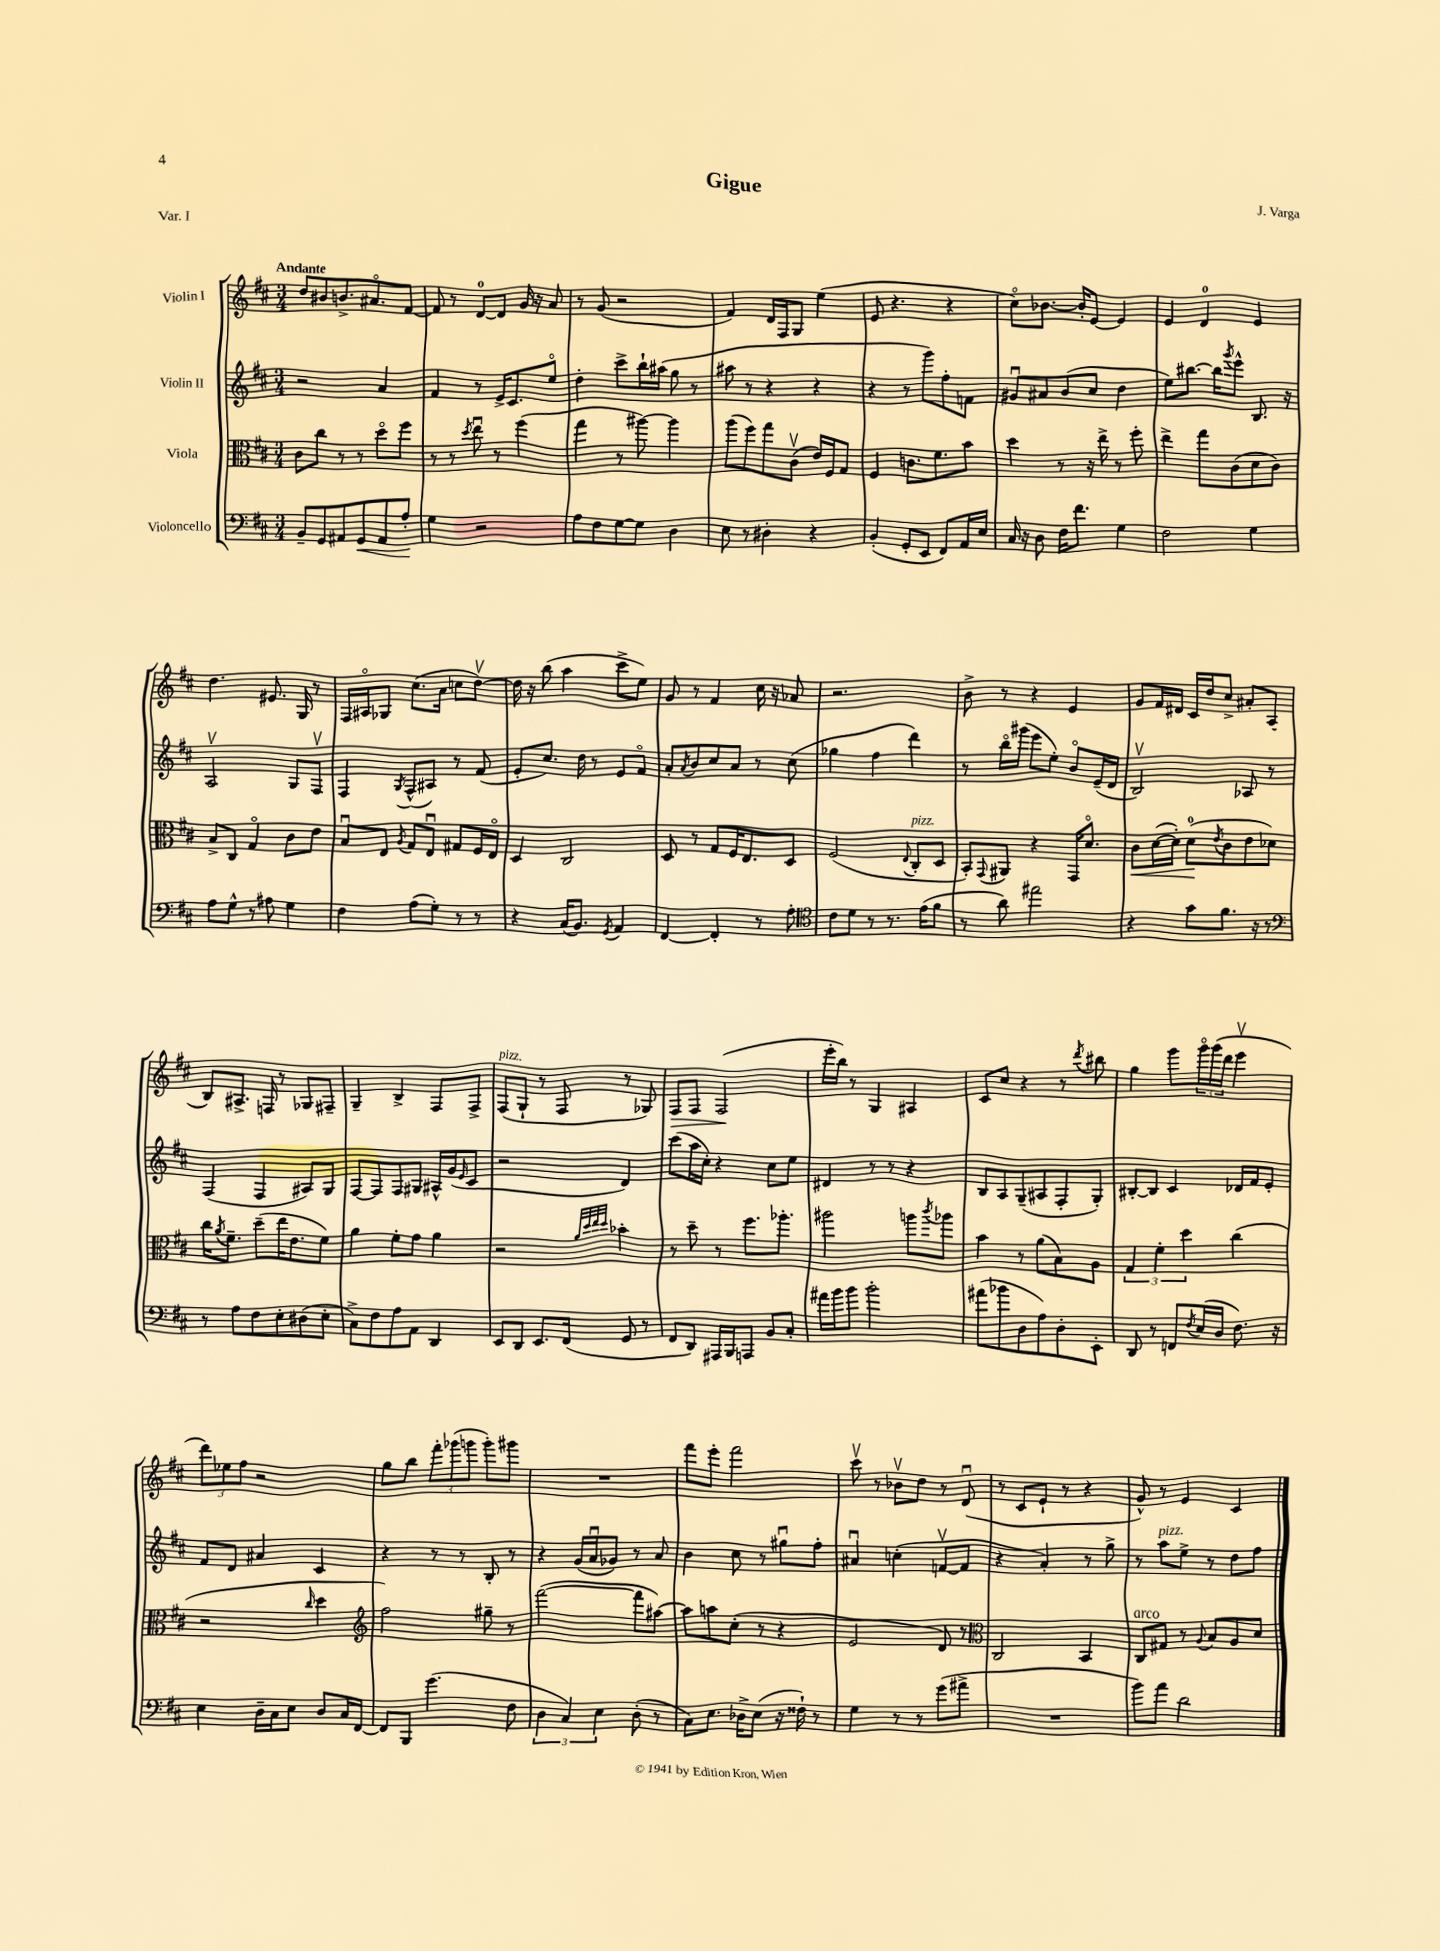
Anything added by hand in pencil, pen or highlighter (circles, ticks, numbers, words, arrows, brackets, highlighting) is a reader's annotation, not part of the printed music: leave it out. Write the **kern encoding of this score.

**kern	**dynam	**kern	**dynam	**kern	**kern	**dynam
*part4	*part4	*part3	*part3	*part2	*part1	*part1
*staff4	*staff4	*staff3	*staff3	*staff2	*staff1	*staff1
*I"Violoncello	*	*I"Viola	*	*I"Violin II	*I"Violin I	*
*clefF4	*	*clefC3	*	*clefG2	*clefG2	*
*k[f#c#]	*	*k[f#c#]	*	*k[f#c#]	*k[f#c#]	*
*M3/4	*	*M3/4	*	*M3/4	*M3/4	*
=1	=1	=1	=1	=1	=1	=1
!	!	!	!	!	!LO:TX:a:B:t=Andante	!
8BB~/L	.	8c#\L	.	2r	8dd/L	.
8GG/	.	8cc#\J	.	.	8b#X/	.
8AA#X/	.	8r	.	.	8.bn^/	.
!	!LO:HP:b	!	!	!	!	!
8GG/	<	8r	.	.	.	.
.	.	.	.	.	8.a#X/	.
8AA#/	.	8dd\L	.	4a/	.	.
8A'/J	.	8ff#\J	.	.	[8f#/J	.
.	[	.	.	.	.	.
=2	=2	=2	=2	=2	=2	=2
4G\	.	8r	.	4f#/	8f#/]	.
.	.	8r	.	.	8r	.
.	.	8qdd/	.	.	.	.
2r	.	8eeu\	.	8r	[8d/L	.
.	.	8r	.	16e^/KL	8d/J]	.
.	.	.	.	8.c#/	.	.
.	.	(4ff#\	.	.	16g/	.
.	.	.	.	.	16r	.
.	.	.	.	8ee/J	8a/	.
=3	=3	=3	=3	=3	=3	=3
8A\L	.	4gg\	.	4dd'\	8r	.
8F#\	.	.	.	.	(8g/	.
[8G\	.	8r	.	8ccc#^\L	2r	.
8G\J]	.	[8aa#X\)	.	16bb`\L	.	.
.	.	.	.	(16aa#X\JJ	.	.
4D\	.	4aa#\]	.	8gg\	.	.
.	.	.	.	8r	.	.
=4	=4	=4	=4	=4	=4	=4
8E\	.	(8aa\L	.	8aa#X\	4f#/)	.
8r	.	8ff#\)	.	8r	.	.
4D#X'\	.	8gg\	.	4r	16d/LL	.
.	.	.	.	.	16F#/J	.
.	.	(8c#v\J	.	.	8G/J	.
4r	.	16e/LL)	.	4r	(4ee\	.
.	.	16F#/J	.	.	.	.
.	.	8G/J	.	.	.	.
=5	=5	=5	=5	=5	=5	=5
(4BB'/	.	4F#/	.	4r	8e/	.
.	.	.	.	.	4.r	.
8GG'/L	.	8.cn\L	.	8r	.	.
8EE/J	.	.	.	8ggg\L)	.	.
.	.	8.f#\	.	.	.	.
8FF#/L)	.	.	.	8ff#'\	4r	.
16AA/L	.	8b\J	.	8fn\J	.	.
16E/JJ	.	.	.	.	.	.
=6	=6	=6	=6	=6	=6	=6
16C#/	.	4dd\	.	8g#Xu/L	8cc#\L)	.
16r	.	.	.	.	.	.
8D\	.	.	.	8a#X/	[8.b-X\J	.
16F#\KL	.	8r	.	(8b/	.	.
8.f#\J	.	.	.	.	16b-'/KL]	.
.	.	16r	.	8cc#/J	[8e/J	.
.	.	16ee^\	.	.	.	.
4G\	.	8r	.	4dd\	4e/]	.
.	.	8ff#'\	.	.	.	.
=7	=7	=7	=7	=7	=7	=7
2F#\	.	4ee^\	.	8ee\L)	4e/	.
.	.	.	.	[8.bb#X\J	.	.
.	.	8gg\L	.	.	4d/	.
.	.	.	.	16bb#\KL]	.	.
.	.	.	.	8qggg/	.	.
.	.	(8c#\	.	8eee^^\J	.	.
4G\	.	8d\	.	8.B/	4e/	.
.	.	8c#\J)	.	.	.	.
.	.	.	.	16r	.	.
!!LO:LB:g=z
=8	=8	=8	=8	=8	=8	=8
8A\L	.	8B^/L	.	2Av/	4.dd\	.
8G^^\J	.	8C#/J	.	.	.	.
8r	.	4G/	.	.	.	.
8A#X\	.	.	.	.	8.e#X/	.
4G\	.	8c#\L	.	8G/L	.	.
.	.	.	.	.	16G/	.
.	.	8e\J	.	8F#v/J	8r	.
=9	=9	=9	=9	=9	=9	=9
4F#\	.	8Bu/L	.	4F#/	16F#/LL	.
.	.	.	.	.	16A#X/J	.
.	.	8E/J	.	.	8G-X/J	.
.	.	8qA/	.	8qG/	.	.
(8A\L	.	8G/L	.	(8F#^^/L	(8.cc#\L	.
8G'\J)	.	8Eu/J	.	8A#X/J)	.	.
.	.	.	.	.	16a\Jk	.
8r	.	8G#X/L	.	8r	8ccn\L	.
8r	.	16F#/L	.	(8f#/	[8ddv\J)	.
.	.	16E/JJ	.	.	.	.
=10	=10	=10	=10	=10	=10	=10
4r	.	4D/	.	8e'/L	16dd\]	.
.	.	.	.	.	16r	.
.	.	.	.	8.cc#/J)	(8bb\	.
(16C#/KL	.	2C#/	.	.	4aa\	.
8.BB/J)	.	.	.	16dd\	.	.
.	.	.	.	8r	.	.
8qGG/	.	.	.	.	.	.
4AA/	.	.	.	8e/L	8ccc#^\L	.
.	.	.	.	8f#/J	8ee\J)	.
=11	=11	=11	=11	=11	=11	=11
[4FF#/	.	8D/	.	8a'/L	8g/	.
.	.	.	.	8qa/	.	.
.	.	8r	.	8b/	8r	.
4FF#'/]	.	8G/L	.	8cc#/	4f#/	.
.	.	16F#/K	.	8a/J	.	.
.	.	8.E/	.	.	.	.
8r	.	.	.	8r	16cc#\	.
.	.	.	.	.	16r	.
8A'\	.	8D/J	.	(8cc#\	8a-X/	.
=12	=12	=12	=12	=12	=12	=12
*clefC4	*	*	*	*	*	*
8c#\L	.	(2F#/	.	4gg-X\	2.r	.
8d\J	.	.	.	.	.	.
8r	.	.	.	4ff#\	.	.
8.r	.	.	.	.	.	.
.	.	8qqE/	.	.	.	.
!	!	!LO:TX:a:i:t=pizz.	!	!	!	!
.	.	8C#'/L	.	4ddd\)	.	.
(16e\KL	.	.	.	.	.	.
8f#\J	.	8D/J	.	.	.	.
=13	=13	=13	=13	=13	=13	=13
8r	.	8BB'/L)	.	8r	8b^\	.
.	.	8qqGG/	.	.	.	.
8a\)	.	8AA#X/J	.	16bb\LL	8r	.
.	.	.	.	(16ggg#X\JJ	.	.
2ee#X\	.	4r	.	8eee\L	4r	.
.	.	.	.	8ee'\J)	.	.
.	.	16GG/KL	.	8b/L	4e/	.
.	.	8.d/J	.	.	.	.
.	.	.	.	(16e~/L	.	.
.	.	.	.	16d/JJ	.	.
=14	=14	=14	=14	=14	=14	=14
!	!	!	!LO:HP:b	!	!	!
4r	.	8c#\L	<	2Bv/)	8g/L	.
.	.	([16d\L	.	.	16f#/L	.
.	.	16d'\JJ])	.	.	16d#X/JJ	.
8g\L	.	(8d\L	.	.	16c#/LL	.
.	.	.	.	.	16dd/J	.
.	.	8qe/	.	.	.	.
8.f#\J	.	8c#\	[	.	8cc#^/J	.
.	.	8e\	.	8A-X/	8a#X'/L	.
16r	.	.	.	.	.	.
8r	.	8d-X\J)	.	8r	(8A/J	.
!!LO:LB:g=z
=15	=15	=15	=15	=15	=15	=15
*clefF4	*	*	*	*	*	*
8r	.	16cc#\KL	.	(4F#/	8B/L)	.
.	.	8qa/	.	.	.	.
.	.	8.f#~\J	.	.	.	.
8A\L	.	.	.	.	8.A#X^/J	.
8F#\	.	(8dd~\L	.	4F#/	.	.
.	.	.	.	.	16Fn/	.
8E'\	.	16ee\K	.	.	8r	.
.	.	8.e\	.	.	.	.
(8D#X\	.	.	.	8A#X/L)	8G-X/L	.
8E'\J	.	8f#\J)	.	8G/J	8F#X~/J	.
=16	=16	=16	=16	=16	=16	=16
8C#^\L)	.	4a\	.	[8F#/L	4G~/	.
8F#\	.	.	.	8F#/]	.	.
8A\	.	8f#'\L	.	8F#/	4B^/	.
8AA\J	.	8g\J	.	8G#X/J	.	.
4DD/	.	4a\	.	16A#X^^/LL	8F#/L	.
.	.	.	.	(16g/J	.	.
.	.	.	.	16qqe/	.	.
.	.	.	.	8c#/J	8F#^/J	.
=17	=17	=17	=17	=17	=17	=17
!	!	!	!	!	!LO:TX:a:i:t=pizz.	!
8EE/L	.	2r	.	2r	(8F#/L	.
8DD/J	.	.	.	.	8G`/J	.
8.EE/L	.	.	.	.	8r	.
.	.	.	.	.	8F#/	.
(16FF#/Jk	.	.	.	.	.	.
.	.	32qqa/LLL	.	.	.	.
.	.	32qqdd/	.	.	.	.
.	.	32qqee/	.	.	.	.
.	.	32qqdd/JJJ	.	.	.	.
8GG/	.	4b-X'\	.	4d/)	8r	.
8r	.	.	.	.	8G-X/)	.
=18	=18	=18	=18	=18	=18	=18
!	!	!	!	!	!	!LO:HP:b
8FF#/L	.	8r	.	(8ccc#\L	8F#/L	>
8DD/J)	.	8dd~\	.	16aa\L	8F#/J	.
.	.	.	.	16cc#'\JJ)	.	.
16AAA#X/LL	.	8r	.	4r	(2F#/	.
16BBB/J	.	.	.	.	.	.
8AAAn/J	.	8.ff#\L	.	.	.	.
8BB/L	.	.	.	8cc#\L	.	.
.	.	8.aa-X'\J	.	.	.	.
8C#'/J	.	.	.	8ee\J	.	.
.	.	.	.	.	.	]
=19	=19	=19	=19	=19	=19	=19
16a#X\LL	.	2aa#X\	.	4d#X/	16eee'\LL	.
16b\J	.	.	.	.	16bb\JJ)	.
8b\J	.	.	.	.	8r	.
2b'\	.	.	.	8r	4G/	.
.	.	.	.	8r	.	.
.	.	8aan\L	.	4r	4A#X/	.
.	.	8qccc#/	.	.	.	.
.	.	8aa-X\J	.	.	.	.
=20	=20	=20	=20	=20	=20	=20
(8a#X\L	.	4b\	.	8B/L	8c#/L	.
8b-X\	.	.	.	8A/	8cc#/J	.
8D\	.	8r	.	(8G~/	4r	.
8A\)	.	(8a\L	.	8A#X/	.	.
8D'\	.	8B\)	.	8F#'/	8r	.
.	.	.	.	.	8qddd/	.
8EE'\J	.	8A\J	.	8G'/J)	8bb#X\	.
=21	=21	=21	=21	=21	=21	=21
8DD/	.	6G/	.	[8B#X'/L	4gg\	.
8r	.	.	.	8B#/J]	.	.
.	.	6f#'\	.	.	.	.
8FFn/L	.	.	.	4c#/	8ggg\L	.
.	.	6dd\	.	.	.	.
8qF#/	.	.	.	.	.	.
(16E/L	.	.	.	.	24ggg\L	.
.	.	.	.	.	(24ggg\	.
16D/JJ	.	.	.	.	.	.
.	.	.	.	.	24ddd\JJ	.
8.F#\)	.	(4cc#\	.	16d-X/LL	4eeev\	.
.	.	.	.	16f#/J	.	.
.	.	.	.	8e'/J	.	.
16r	.	.	.	.	.	.
!!LO:LB:g=z
=22	=22	=22	=22	=22	=22	=22
4E\	.	2r	.	8f#/L	12ddd\L)	.
.	.	.	.	.	12ee-X\	.
.	.	.	.	8d/J	.	.
.	.	.	.	.	12ff#\J	.
16D~\LL	.	.	.	4a#X/	2r	.
16C#\J	.	.	.	.	.	.
8E\J	.	.	.	.	.	.
.	.	16qqcc#/	.	.	.	.
8D/L	.	4dd\	.	4c#/	.	.
16C#/L	.	.	.	.	.	.
[16FF#/JJ	.	.	.	.	.	.
=23	=23	=23	=23	=23	=23	=23
*	*	*clefG2	*	*	*	*
8FF#/L]	.	2ff#\)	.	4r	8gg\L	.
8BBB/J	.	.	.	.	8bb\J	.
(4.g\	.	.	.	8r	12fff#'\L	.
.	.	.	.	.	(12ggg-X\	.
.	.	.	.	8r	.	.
.	.	.	.	.	12gggn\J	.
.	.	8gg#X~\	.	8B'/	8ggg'\L)	.
8F#\	.	8r	.	8r	8ggg#X\J	.
=24	=24	=24	=24	=24	=24	=24
6D\	.	([2fff#\	.	4r	2.r	.
6C#/)	.	.	.	.	.	.
.	.	.	.	(16g/LL	.	.
.	.	.	.	16au/J	.	.
6E\	.	.	.	.	.	.
.	.	.	.	8g-X/J)	.	.
(8D'\	.	8fff#\L]	.	8r	.	.
8r	.	[8aa#X\J)	.	8a/	.	.
=25	=25	=25	=25	=25	=25	=25
8C#\L)	.	8aa#\L]	.	4b\	8fff#\L	.
8.E\J	.	8aan\	.	.	8eee'\J	.
.	.	(8cc#'\J	.	8cc#\	2fff#\	.
16D-X^\KL	.	.	.	.	.	.
(8E\J	.	8r	.	8r	.	.
16r	.	4r	.	8gg#Xu\L	.	.
16F##X`\)	.	.	.	.	.	.
8r	.	.	.	8ff#'\J	.	.
=26	=26	=26	=26	=26	=26	=26
4G\	.	2e/	.	4a#Xu/	8ccc#v\	.
.	.	.	.	.	8r	.
8r	.	.	.	(4ccn'\	8b-Xv\L	.
8r	.	.	.	.	8dd\J	.
(8g\L	.	8d/)	.	[8fnv/L	8r	.
8a#X^\J	.	8r	.	8f/J]	(8du/	.
=27	=27	=27	=27	=27	=27	=27
*	*	*clefC3	*	*	*	*
2.r	.	2C#/	.	4r	8r	.
.	.	.	.	.	8c#/L	.
.	.	.	.	4a'/)	8e`/J	.
.	.	.	.	.	8r	.
.	.	4BB/	.	8r	4r	.
.	.	.	.	8gg^\	.	.
=28	=28	=28	=28	=28	=28	=28
!	!	!LO:TX:a:i:t=arco	!	!	!	!
8b\L)	.	8C#/L	.	8r	8g^^/)	.
!	!	!	!	!LO:TX:a:i:t=pizz.	!	!
8a\J	.	8G#X/J	.	8aa\L	8r	.
2d\	.	8r	.	8ee^\J	4e/	.
.	.	8qqA/	.	.	.	.
.	.	8B/L	.	8r	.	.
.	.	8A/	.	8dd\L	4c#/	.
.	.	8d/J	.	8ff#\J	.	.
==	==	==	==	==	==	==
*-	*-	*-	*-	*-	*-	*-
